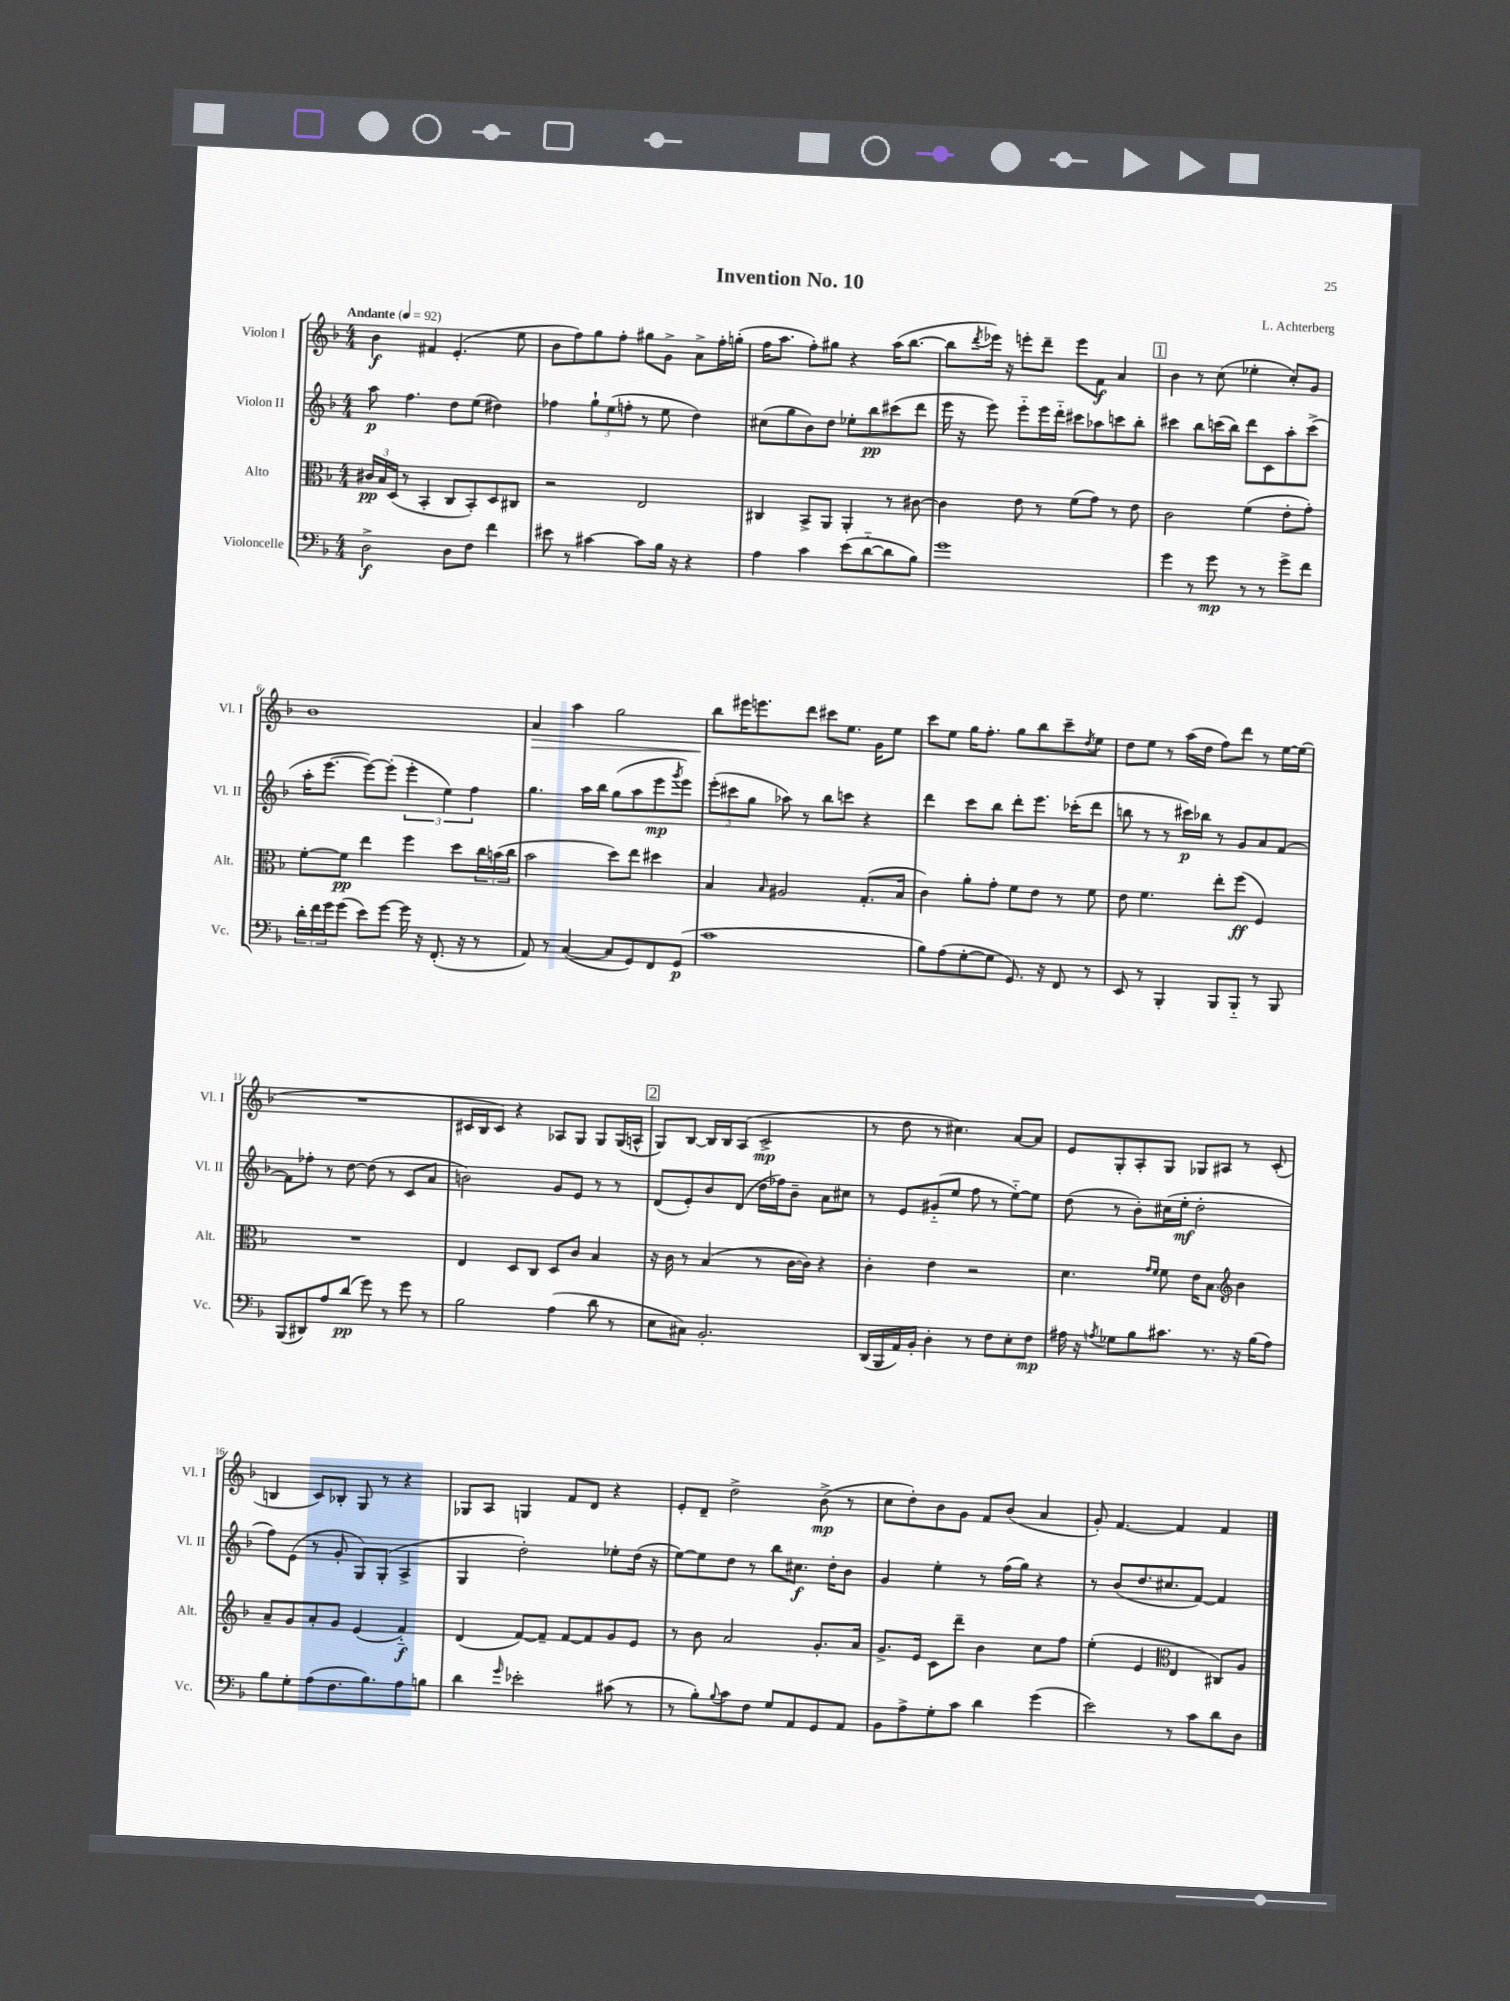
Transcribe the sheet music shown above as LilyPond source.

\header { title = "Invention No. 10" composer = "L. Achterberg" }
<<
\new StaffGroup <<
\new Staff = "s0" \with { instrumentName = "Violon I" shortInstrumentName = "Vl. I" } {
    \clef treble \key f \major \numericTimeSignature \time 4/4 \tempo "Andante" 4 = 92
    bes'4\f fis'4 e'4.-.( e''8 |
    bes'8 f''8) g''8 f''8-. gis''8 g'8-> a'8-> f''16-. g''16-.( |
    f''16 a''8. f''8-.) gis''8 r4 a''16( bes''8.~ |
    bes''8 \acciaccatura { d'''8 } ees'''16) r16 e'''8-. d'''8-- e'''8 f'8\f a'4 |
    \mark \markup { \box "1" } bes'4 r8 c''8( ees''4-. c''8-.) g'8 |
    bes'1 |
    a'4\> a''4 g''2 |
    bes''8\! eis'''16 e'''8. d'''8 cis'''8 e''8. g'16 e''8 |
    c'''8 e''8 g''16 f''8.-. g''8 bes''8 c'''8-- \acciaccatura { d''8 } e''8 |
    d''8 e''8 r8 a''16( d''16 f''8) d'''8 r8 e''16~ e''16( |
    R1 |
    cis'16 bes16 cis'8) r4 aes8 g8 g8 g16( a16-^ |
    \mark \markup { \box "2" } g8) bes8~ bes16 bes16 a8( c'2->\mp |
    r8 d''8 r8 cis''4.) a'8~ a'8 |
    e'8 g8-. a8-. g8 ges8 ais8 r8 c'8-.( |
    b4 c'8) bes8-. g8 r8 r4 |
    ges8 a8 g4 f'8 d'8 r4 |
    e'8-. d'8-- d''2-> bes'8->\mp( r8 |
    c''8 d''8-.) bes'8 g'8 f'8 bes'8( a'4 |
    g'8-.) f'4.~ f'4 f'4 \bar "|." |
}
\new Staff = "s1" \with { instrumentName = "Violon II" shortInstrumentName = "Vl. II" } {
    \clef treble \key f \major \numericTimeSignature \time 4/4
    a''8\p f''4. d''8 e''8( dis''4) |
    fes''4 \tuplet 3/2 { g''8-! e''8( f''8-. } r8 e''8 d''4) |
    cis''8( g''8 bes'8) d''8 ees''8-. bes''8\pp cis'''8( d'''8 |
    e'''16 r16 e'''8) e'''8-_ e'''16 d'''16-_ cis'''8 aes''8 c'''8 bes''8-. |
    \mark \markup { \box "1" } cis'''4 bes''8 c'''16( bes''16) d'''8 c'8 a''8-. c'''8->( |
    a''16-. e'''8.~ e'''8~) e'''8-.( \tuplet 3/2 { e'''4-. e''4) f''4 } |
    g''4. a''16 bes''16 g''8( a''8 e'''8\mp \acciaccatura { g'''8 } e'''8) |
    \tuplet 3/2 { e'''8-.( cis'''8 g''8 } aes''8) r8 bes''8 c'''8 r4 |
    d'''4 c'''8 bes''8 d'''8-. e'''8. ces'''16-.( d'''8 |
    b''8 r8 r8 cis'''16\p) bes''16 r8 g'8 a'8 f'8~ |
    f'8 fes''8-. r8 d''8~ d''8( r8 c'8 a'8 |
    b'2) g'8 e'8 r8 r8 |
    \mark \markup { \box "2" } d'8( e'8-.) bes'8 d'8( d''16 fes''16) bes'8-- a'8 cis''8 |
    r8 e'8 gis'8-_( e''8 f''8 r8 e''8~-_) e''8 |
    d''8( r8 bes'8-.) cis''16( e''16-.\mf d''2-. |
    f''8) e'8( r8 g'8-. g8) g8-.( a4-> |
    g4 d''2-.) ees''8-. d''16( r16 |
    e''8~) e''8 d''8 r8 bes''8 cis''8.\f d''16-. bes'8 |
    g'4 e''4-. r8 f''16( g''16) r4 |
    r8 bes'8( d''8. cis''8. f'8~) f'4 \bar "|." |
}
\new Staff = "s2" \with { instrumentName = "Alto" shortInstrumentName = "Alt." } {
    \clef alto \key f \major \numericTimeSignature \time 4/4
    \tuplet 3/2 { cis'16\pp bes16 d16( } r8 bes,4-. c8 bes,8-.) d8 cis8 |
    r2 e2 |
    cis4 bes,8-> a,8 a,4-. r8 cis'8~ |
    cis'4 e'8 r8 f'8( g'8) r8 e'8 |
    \mark \markup { \box "1" } c'2 f'4( e'8-. g'8-.) |
    f'8~-. f'8\pp e''4 f''4 d''8 \tuplet 3/2 { c''16 b'16( c''16 } |
    bes'2 d''8) e''8 dis''4 |
    bes4 \grace { bes16 } ais2 g8.-.( bes16 |
    c'4) a'8-. g'8-. f'8 e'8 r8 f'8 |
    e'8 f'4. e''8-. f''8\ff( f4) |
    R1 |
    e4 d8 c8 d8 c'8 bes4 |
    \mark \markup { \box "2" } r16 c'16 r8 bes4( r8 c'16~ c'16) r4 |
    c'4-. e'4 r2 |
    d'4. \grace { g'16 f'16 } f'8 e'16 bes8. \clef treble bes'4 |
    a'8-- g'8 a'8-. g'8 e'4( f'4-_\f) |
    d'4( f'8~) f'8-- f'8~ f'8 g'8 e'8 |
    r8 bes'8 a'2 g'8.-. a'16 |
    g'8.-> e'16 c'8 d'''8-- bes'4 c''8 f''8 |
    e''4-.( e'4 \clef alto e4 cis8) a8 \bar "|." |
}
\new Staff = "s3" \with { instrumentName = "Violoncelle" shortInstrumentName = "Vc." } {
    \clef bass \key f \major \numericTimeSignature \time 4/4
    d2->\f d8 f8 f'4 |
    eis'8 r8 cis'4~ cis'8 bes16 r16 r4 |
    a4 c'4 e'8( d'8~-_ d'8 bes8) |
    g'1 |
    \mark \markup { \box "1" } g'4 r8 g'8\mp r8 r8 g'8-> f'8 |
    \tuplet 3/2 { d'16-. f'16 g'16 } g'8( e'8) g'8~ g'16 r16 f,8.-.( r16 r8 |
    a,8) r8 c4~( c8 g,8) f,8 g,8\p( |
    c'1 |
    bes8) a8( g8~-. g8 g,8.) r16 f,8 r8 |
    e,8 r8 bes,,4-. bes,,8 bes,,8-_ r8 bes,,8 |
    bes,,8( dis,8) a8 d'8\pp( g'8) r8 g'8 r8 |
    bes2 a4( d'8 r8 |
    \mark \markup { \box "2" } e8 cis8) bes,2.-. |
    d,16( bes,,16 a,16) bes,16-. d4-. r8 f8 e8-. f8\mp |
    ais16 r16 \acciaccatura { a8 } ges8 bes8 cis'8. r8. r16 bes16( a8) |
    bes8 g8-. a8( f8. bes8.) a8 b8 |
    d'4 \grace { g'16 } ees'2-. cis'8( r8 |
    r8 bes8-.) \appoggiatura { bes8 } c'8 f8 g8 a,8 g,8 a,8 |
    bes,8 a8-> g8-. c'8 d'4 g'4( |
    e'2) r8 c'8 d'8 d8 \bar "|." |
}
>>
>>
